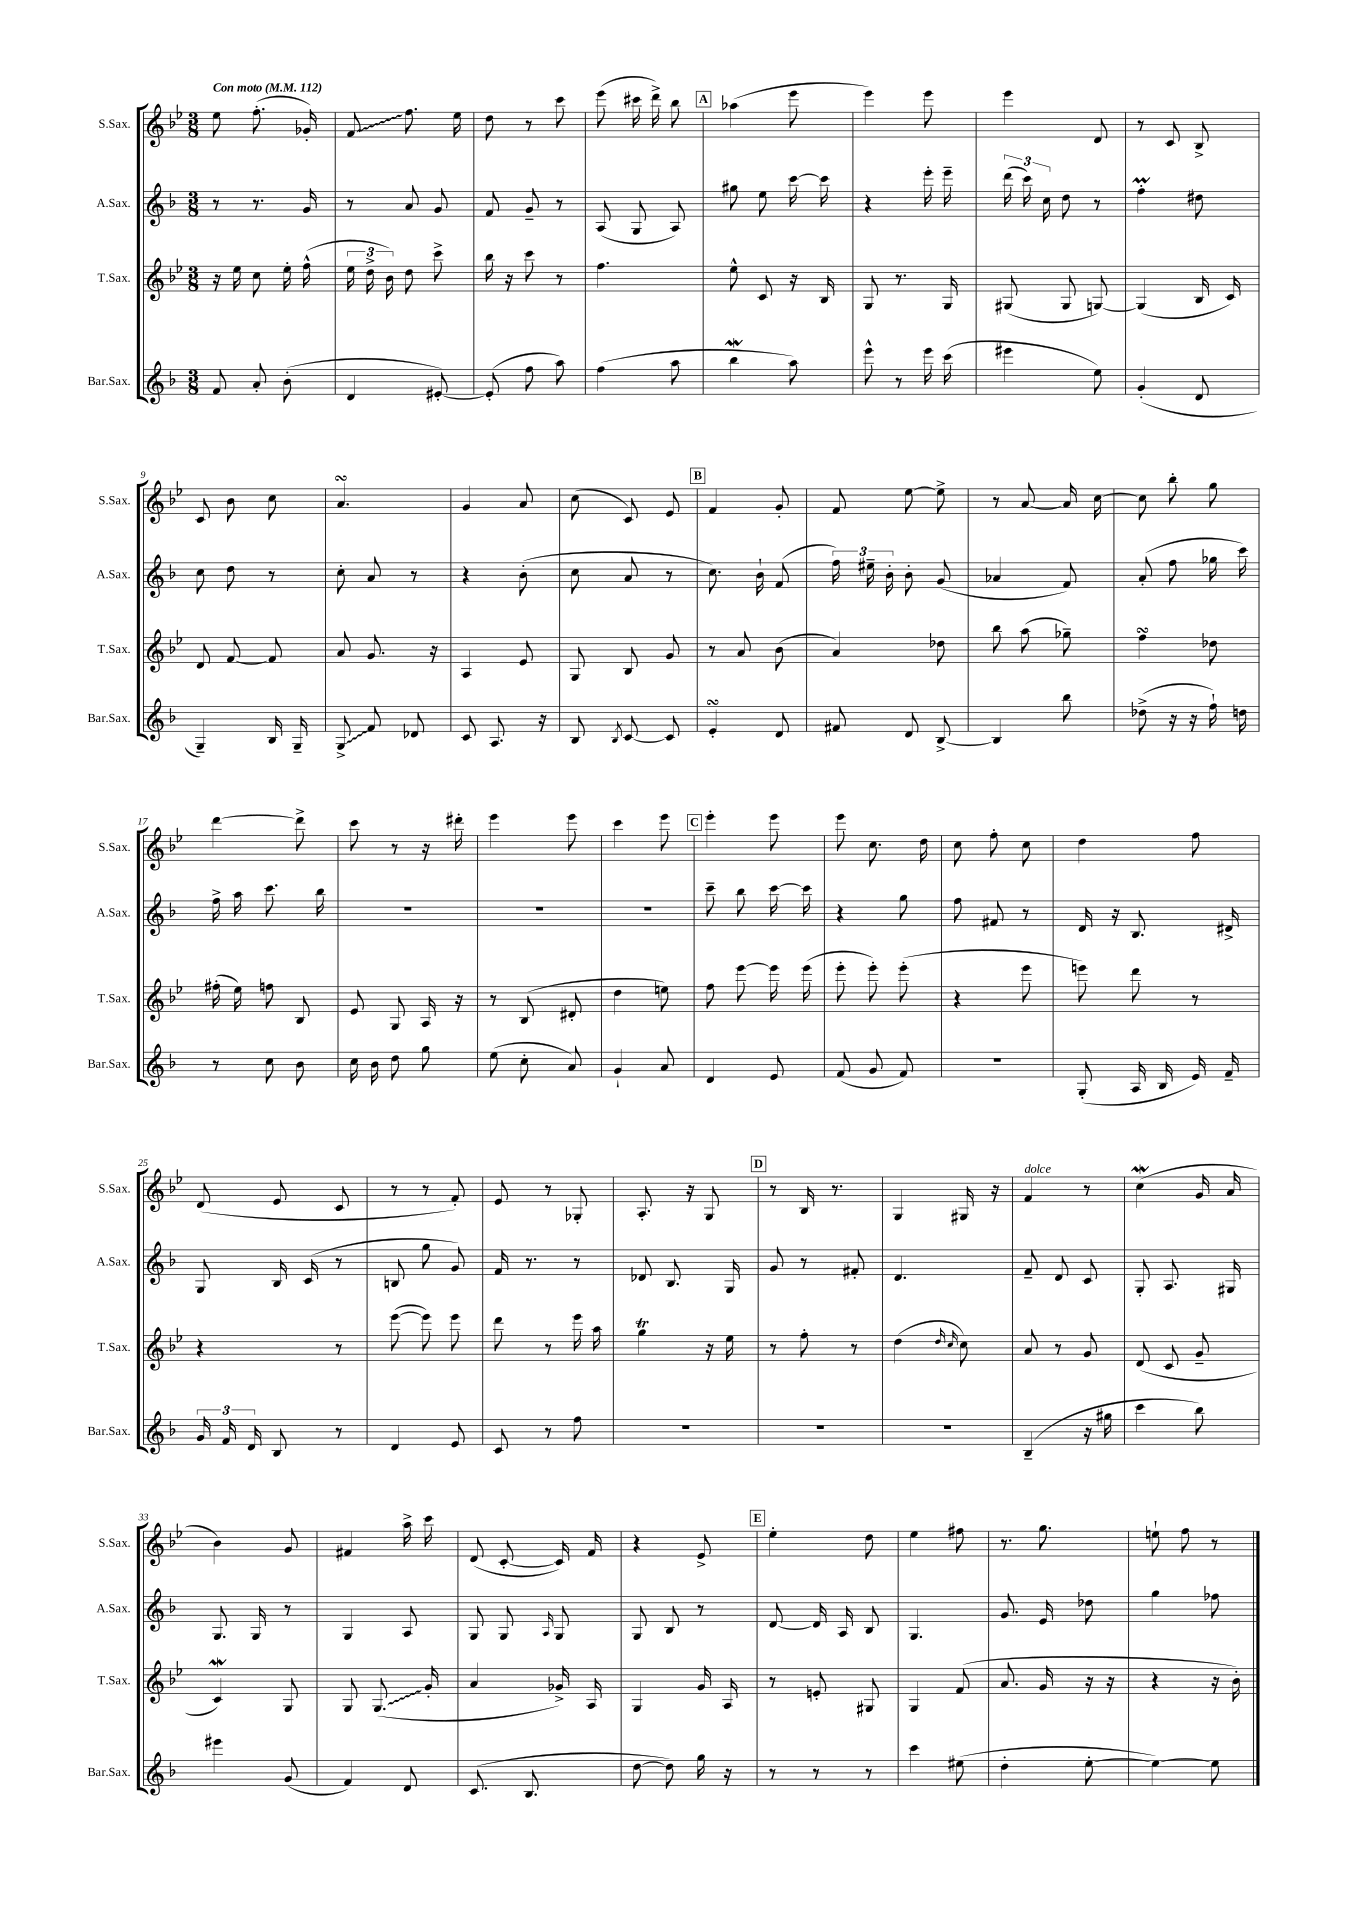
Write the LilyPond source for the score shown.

<<
\new StaffGroup <<
\new Staff = "s0" \with { instrumentName = "S.Sax." shortInstrumentName = "S.Sax." } {
    \clef treble \key bes \major \numericTimeSignature \time 3/8 \tempo "Con moto" 4 = 112
    \autoBeamOff ees''8 f''8.-.( ges'16-.) |
    \once \override Glissando.style = #'zigzag f'8\glissando f''8. ees''16 |
    d''8 r8 c'''8 |
    ees'''8( cis'''16 d'''16->) bes''8 |
    \mark \markup { \box "A" } aes''4( ees'''8 |
    ees'''4) ees'''8 |
    ees'''4 d'8 |
    r8 c'8 bes8-> |
    c'8 bes'8 c''8 |
    a'4.\turn |
    g'4 a'8 |
    c''8( c'8) ees'8 |
    \mark \markup { \box "B" } f'4 g'8-. |
    f'8 ees''8~ ees''8-> |
    r8 a'8~ a'16 c''16~ |
    c''8 bes''8-. g''8 |
    d'''4~ d'''8-> |
    c'''8 r8 r16 dis'''16-. |
    ees'''4 ees'''8 |
    c'''4 ees'''8 |
    \mark \markup { \box "C" } ees'''4-. ees'''8 |
    ees'''8 c''8. d''16 |
    c''8 f''8-. c''8 |
    d''4 f''8 |
    d'8( ees'8 c'8 |
    r8 r8 f'8-.) |
    ees'8 r8 ges8-. |
    a8.-. r16 g8 |
    \mark \markup { \box "D" } r8 bes16 r8. |
    g4 gis16 r16 |
    f'4^\markup { \italic "dolce" } r8 |
    c''4\mordent( g'16 a'16 |
    bes'4) g'8 |
    fis'4 a''16-> c'''16 |
    d'8( c'8~-. c'16) f'16 |
    r4 ees'8-> |
    \mark \markup { \box "E" } ees''4-. d''8 |
    ees''4 fis''8 |
    r8. g''8. |
    e''8-! f''8 r8 \bar "|." |
}
\new Staff = "s1" \with { instrumentName = "A.Sax." shortInstrumentName = "A.Sax." } {
    \clef treble \key f \major \numericTimeSignature \time 3/8
    \autoBeamOff r8 r8. g'16 |
    r8 a'8 g'8 |
    f'8 g'8-- r8 |
    a8( g8 a8) |
    \mark \markup { \box "A" } gis''8 e''8 c'''16~ c'''16 |
    r4 e'''16-. e'''16-- |
    \tuplet 3/2 { d'''16( c'''16) c''16 } d''8 r8 |
    f''4-.\prall dis''8 |
    c''8 d''8 r8 |
    c''8-. a'8 r8 |
    r4 bes'8-.( |
    c''8 a'8 r8 |
    \mark \markup { \box "B" } c''8.) bes'16-! f'8( |
    \tuplet 3/2 { f''16) eis''16-- bes'16-. } bes'8-. g'8( |
    aes'4 f'8) |
    a'8-.( f''8 ges''16 c'''16) |
    f''16-> a''16 c'''8. bes''16 |
    R4. |
    R4. |
    R4. |
    \mark \markup { \box "C" } c'''8-- bes''8 c'''16~ c'''16 |
    r4 g''8 |
    f''8 fis'8 r8 |
    d'16 r16 bes8. dis'16-> |
    g8 bes16 c'16( r8 |
    b8 g''8 g'8) |
    f'16 r8. r8 |
    des'8 bes8. g16 |
    \mark \markup { \box "D" } g'8 r8 fis'8-. |
    d'4. |
    f'8-- d'8 c'8 |
    g8-. a8. gis16 |
    g8. g16 r8 |
    g4 a8 |
    g8 g8 \grace { a16 } g8 |
    g8 bes8 r8 |
    \mark \markup { \box "E" } d'8~ d'16 a16 bes8 |
    g4. |
    g'8. e'16 des''8 |
    g''4 fes''8 \bar "|." |
}
\new Staff = "s2" \with { instrumentName = "T.Sax." shortInstrumentName = "T.Sax." } {
    \clef treble \key bes \major \numericTimeSignature \time 3/8
    \autoBeamOff r16 ees''16 c''8 ees''16-. f''16-^( |
    \tuplet 3/2 { ees''16 d''16-> bes'16) } d''8 c'''8-> |
    bes''16 r16 c'''8 r8 |
    f''4. |
    \mark \markup { \box "A" } ees''8-^ c'8 r16 bes16 |
    g8 r8. g16 |
    gis8( gis8 g8~) |
    g4( bes16 c'16) |
    d'8 f'8~ f'8 |
    a'8 g'8. r16 |
    a4 ees'8 |
    g8 bes8 g'8 |
    \mark \markup { \box "B" } r8 a'8 bes'8( |
    a'4) des''8 |
    bes''8 a''8( ges''8--) |
    f''4\turn des''8 |
    fis''16-.( ees''16) f''8 bes8 |
    ees'8 g8 a16 r16 |
    r8 bes8( dis'8-. |
    d''4 e''8) |
    \mark \markup { \box "C" } f''8 ees'''8~ ees'''16 ees'''16( |
    ees'''8-. ees'''8-.) ees'''8-.( |
    r4 ees'''8 |
    e'''8) d'''8 r8 |
    r4 r8 |
    ees'''8~( ees'''8) ees'''8 |
    d'''8 r8 ees'''16 a''16 |
    g''4\trill r16 ees''16 |
    \mark \markup { \box "D" } r8 f''8-. r8 |
    d''4( \grace { d''16 c''16 } c''8) |
    a'8 r8 g'8 |
    d'8( c'8 g'8-- |
    c'4\mordent) g8 |
    g8 \once \override Glissando.style = #'zigzag g8.\glissando( g'16-. |
    a'4 ges'16->) a16 |
    g4 g'16 a16 |
    \mark \markup { \box "E" } r8 e'8-. gis8 |
    g4 f'8( |
    a'8. g'16 r16 r16 |
    r4 r16 bes'16-.) \bar "|." |
}
\new Staff = "s3" \with { instrumentName = "Bar.Sax." shortInstrumentName = "Bar.Sax." } {
    \clef treble \key f \major \numericTimeSignature \time 3/8
    \autoBeamOff f'8 a'8-. bes'8-.( |
    d'4 eis'8~-.) |
    eis'8-.( f''8 a''8) |
    f''4( a''8 |
    \mark \markup { \box "A" } bes''4\mordent a''8) |
    e'''8-^ r8 e'''16 c'''16( |
    eis'''4 e''8) |
    g'4-.( d'8 |
    g4--) bes16 g16-- |
    \once \override Glissando.style = #'zigzag g8->\glissando f'8 des'8 |
    c'8 a8. r16 |
    bes8 \acciaccatura { bes8 } c'8~ c'8 |
    \mark \markup { \box "B" } e'4-.\turn d'8 |
    fis'8 d'8 bes8~-> |
    bes4 bes''8 |
    des''8->( r16 r16 f''16-!) d''16 |
    r8 c''8 bes'8 |
    c''16 bes'16 d''8 g''8 |
    e''8( c''8-. a'8) |
    g'4-! a'8 |
    \mark \markup { \box "C" } d'4 e'8 |
    f'8( g'8 f'8) |
    R4. |
    g8-.( a16 bes16 e'16) f'16-- |
    \tuplet 3/2 { g'16 f'16 d'16 } bes8 r8 |
    d'4 e'8 |
    c'8 r8 f''8 |
    R4. |
    \mark \markup { \box "D" } R4. |
    R4. |
    bes4--( r16 gis''16 |
    c'''4 bes''8) |
    eis'''4 g'8( |
    f'4) d'8 |
    c'8.( bes8. |
    d''8~ d''8) g''16 r16 |
    \mark \markup { \box "E" } r8 r8 r8 |
    c'''4 eis''8( |
    d''4-. e''8~-. |
    e''4~) e''8 \bar "|." |
}
>>
>>
